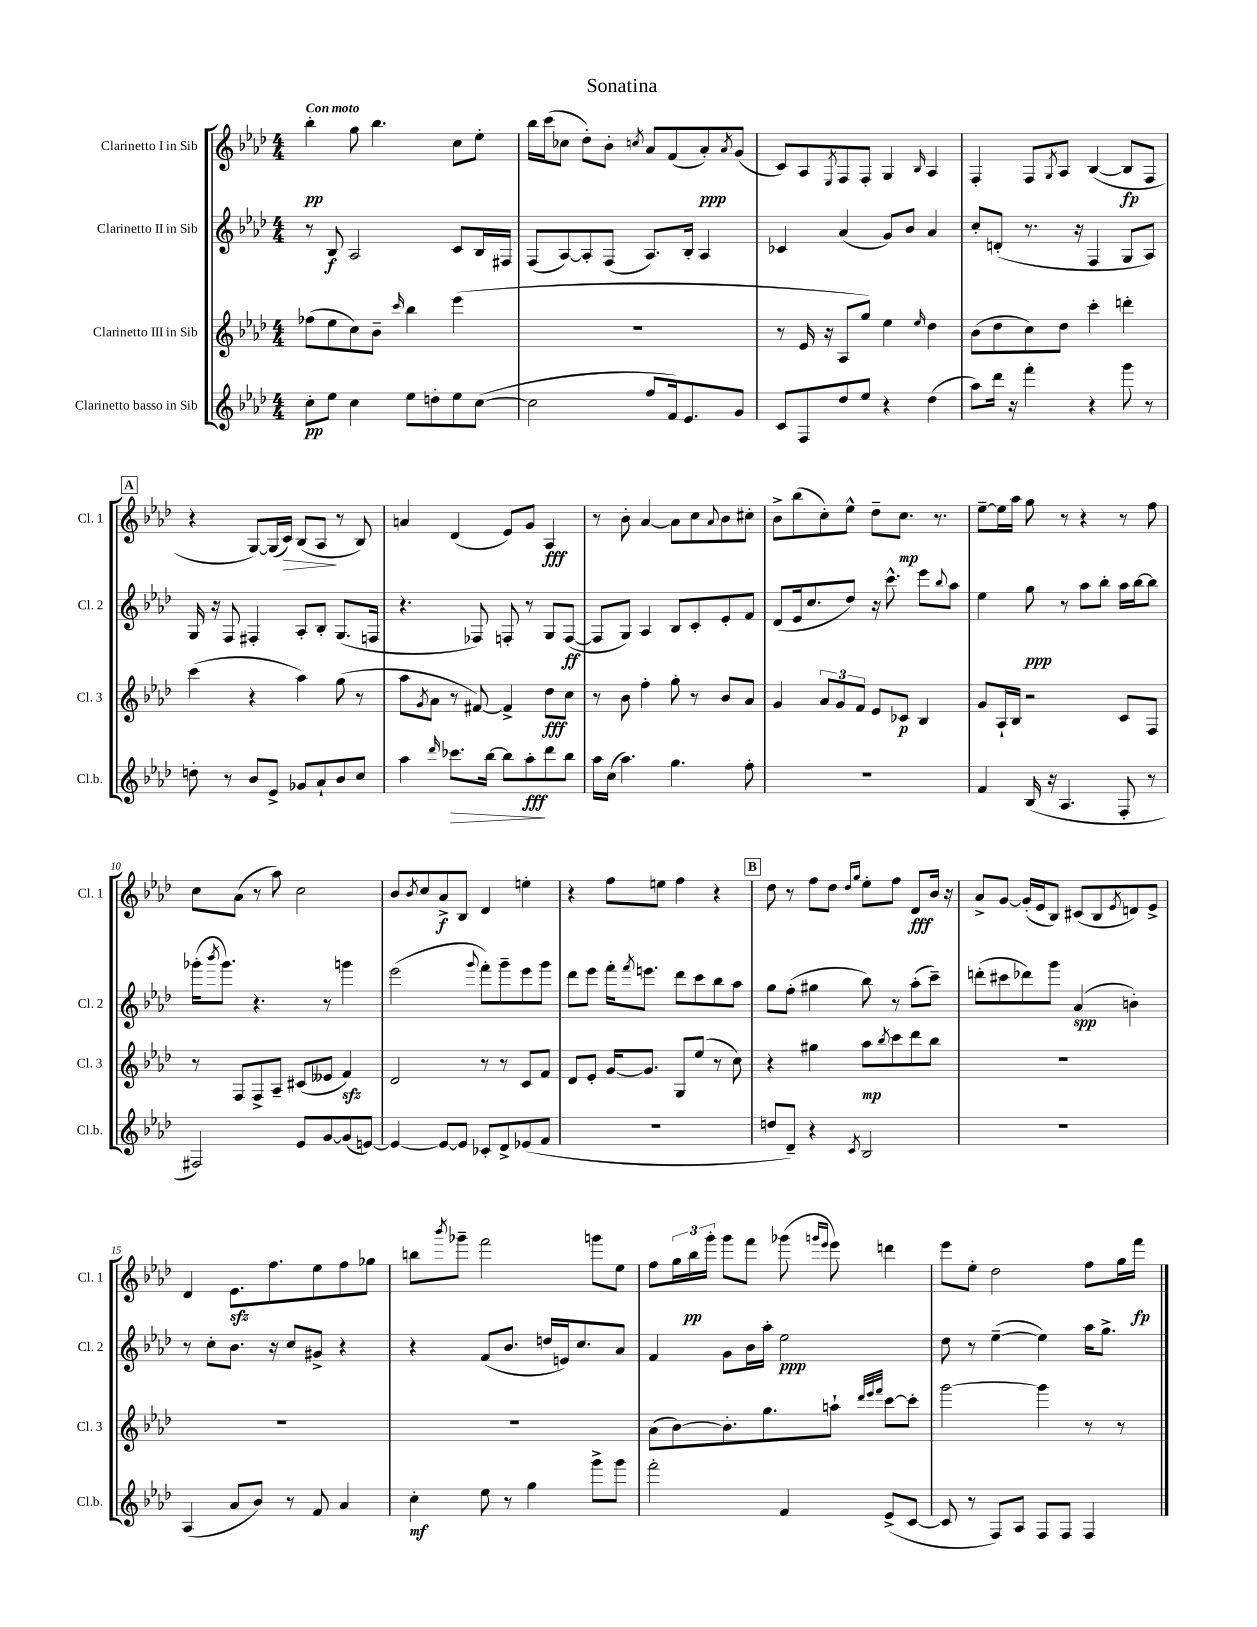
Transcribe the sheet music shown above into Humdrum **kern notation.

**kern	**kern	**kern	**kern
*staff4	*staff3	*staff2	*staff1
*clefG2	*clefG2	*clefG2	*clefG2
*k[b-e-a-d-]	*k[b-e-a-d-]	*k[b-e-a-d-]	*k[b-e-a-d-]
*M4/4	*M4/4	*M4/4	*M4/4
8cc'	(8ff-	8r	4bb-'
8ee-	8ee-	8B-	.
4cc	8cc)	2A-	8gg
.	8b-~	.	4.bb-
.	16qqccc	.	.
8ee-	4bb-	.	.
8dd'	.	.	.
8ee-	(4eee-	8c	8cc
([8cc	.	16B-	8ee-'
.	.	16F#	.
=	=	=	=
2cc]	1r	(8F	16bb-
.	.	.	(16ccc
.	.	[8A-)	8cc-
.	.	8A-']	8dd-')
.	.	(8F	8b-'
.	.	.	8qcc
8ff	.	8.A-)	8a-
16f)	.	.	(8f
8.e-	.	16B-'	.
.	.	4A-	8a-')
.	.	.	8qa-
8g	.	.	(8g
=	=	=	=
8c	8r	4c-	8c)
8F	16e-	.	8A-
.	16r	.	.
.	.	.	8qE-
8dd-	8A-	(4a-	8F
8ee-	8gg)	.	8F'
4r	4ee-	8g)	4G
.	.	8b-	.
.	16qqee-	.	16qqB-
(4dd-	4dd-	4a-	4A-
=	=	=	=
8aa-)	(8b-	8cc'	4F'
16ddd-	8dd-	(8d'	.
16r	.	.	.
4fff'	8cc)	8.r	8F
.	.	.	8qG
.	8dd-	.	8A-
.	.	16r	.
4r	4ccc'	4F	([4B-
8ggg	4ddd'	8G	8B-]
8r	.	8A-)	8F
=	=	=	=
8dd'	(4ccc	16G	4r
.	.	16r	.
8r	.	8F	.
8b-	4r	4F#'	[8G)
8e-^	.	.	(16G]
.	.	.	16c)
8g-	4aa-)	8A-'	(8B-
8a-`	.	8B-'	8A-
8b-	(8gg	(8.G	8r
8cc	8r	.	8B-)
.	.	16F	.
=	=	=	=
4aa-	8aa-	4.r	4a
.	8qg	.	.
.	8a-	.	.
16qqddd-	.	.	.
8.ccc-	8r	.	(4d-
.	[8f#)	8F-)	.
[16bb-	.	.	.
8bb-]	4f#^]	8F'	8e-)
8aa-'	.	8r	8g
8ddd-	8dd-	8G	4A-
8bb-	8cc	([8F	.
=	=	=	=
16aa-	8r	8F]	8r
(16cc	.	.	.
4.aa-)	8b-	8G)	8b-'
.	4ff'	4A-	[4a-
4.gg	8gg'	8B-	8a-]
.	8r	8c'	8cc
.	.	.	8qqa-
.	8b-	8e-'	8b-
8ff'	8a-	8f	8cc#'
=	=	=	=
1r	4g	(8d-	8b-^
.	.	16e-	(8bb-
.	.	8.cc	.
.	12a-	.	8cc')
.	12g	.	.
.	.	8dd-)	8ee-^^
.	12f	.	.
.	8e-	16r	8dd-~
.	.	8.ccc^^	.
.	8c-	.	8.cc
.	4B-	8eee-	.
.	.	.	8.r
.	.	8qqbb-	.
.	.	8aa-	.
=	=	=	=
4f	8g	4ee-	[8ee-~
.	16A-`	.	16ee-]
.	16B-	.	16aa-
(16B-	2r	8gg	8gg
16r	.	.	.
4.A-	.	8r	8r
.	.	8aa-	4r
.	.	8bb-'	.
8F'	8c	16aa-	8r
.	.	[16bb-	.
8r	8F	8bb-]	8ff
=	=	=	=
2F#)	8r	(16ggg-'	8cc
.	.	8qbbb-	.
.	.	8.ggg-)	.
.	8F	.	(8a-
.	8F^	4.r	8r
.	8A-~	.	8aa-)
8e-	(8c#	.	2cc
[8g	8e--	8r	.
(8g]	4f)	4ggg	.
[8e)	.	.	.
=	=	=	=
4e_	2d-	(2eee-	8b-
.	.	.	8qb-
.	.	.	8cc
8e_	.	.	8a-^
8e]	.	.	8B-
.	.	8qqggg	.
8c-'	8r	8fff')	4d-
8d-^	8r	8ggg~	.
(8e-	8c	8eee-	4ee'
8f	8f	8ggg	.
=	=	=	=
1r	8d-	8ddd-	4r
.	8e-'	8eee-	.
.	[16g	16fff'	8ff
.	.	8qfff	.
.	8.g]	8.eee	.
.	.	.	8ee
.	8G	8ddd-	4ff
.	(8ee-	8ccc	.
.	8r	8bb-	4r
.	8cc)	8aa-	.
=	=	=	=
8dd	4r	8gg	8dd-
8d-~)	.	(8ff'	8r
4r	4gg#	4gg#	8ff
.	.	.	8dd-
.	.	.	16qqdd-
8qc	.	.	16qqgg
2B-	8aa-	8bb-)	8ee-'
.	8qbb-	.	.
.	8ccc	8r	8ff
.	8ddd-	(8aa-'	8d-
.	8bb-	8ccc~)	16b-
.	.	.	16r
=	=	=	=
1r	1r	(8ddd'	8a-^
.	.	8ccc#	[8g
.	.	8ddd-)	(16g']
.	.	.	16e-
.	.	8ggg	8B-)
.	.	(4a-	(8c#
.	.	.	8B-
.	.	.	8qe-
.	.	4b')	8d)
.	.	.	8e-^
=	=	=	=
(4A-	1r	8r	4d-
.	.	8cc'	.
8a-	.	8.b-	8.e-
8b-)	.	.	.
.	.	16r	8.ff
8r	.	8cc	.
8f	.	8g#^	8ee-
4a-	.	4r	8ff
.	.	.	8gg-
=	=	=	=
4cc'	1r	4r	8bb
.	.	.	8qbbb-
.	.	.	8ggg-~
8ee-	.	(8f	2fff
8r	.	8.b-	.
4gg	.	.	.
.	.	16dd	.
.	.	16e)	.
.	.	8.cc	.
8ggg^	.	.	8ggg
8ggg	.	8a-	8ee-
=	=	=	=
2fff'	(8a-	4f	8ff
.	[8b-)	.	24gg
.	.	.	24bb-
.	.	.	24ggg'
.	8.b-']	8g	8ggg
.	.	16b-	8fff
.	8.gg	16aa-'	.
4f	.	2ee-	(8ggg-
.	.	.	16qqggg
.	.	.	16qqeee-
.	8aa`	.	8eee-)
.	32qqddd-	.	.
.	32qqeee-	.	.
.	32qqfff	.	.
(8e-^	[8ccc	.	4ddd
[8c	8ccc']	.	.
=	=	=	=
8c]	[2ggg	8dd-	8eee-
8r	.	8r	8ee-'
8F)	.	([4ee-~	2dd-
8A-	.	.	.
8F	4ggg]	4ee-])	.
8F	.	.	.
4F	8r	16aa-	8ff
.	.	8.gg^	.
.	8r	.	16gg
.	.	.	16fff
==	==	==	==
*-	*-	*-	*-
